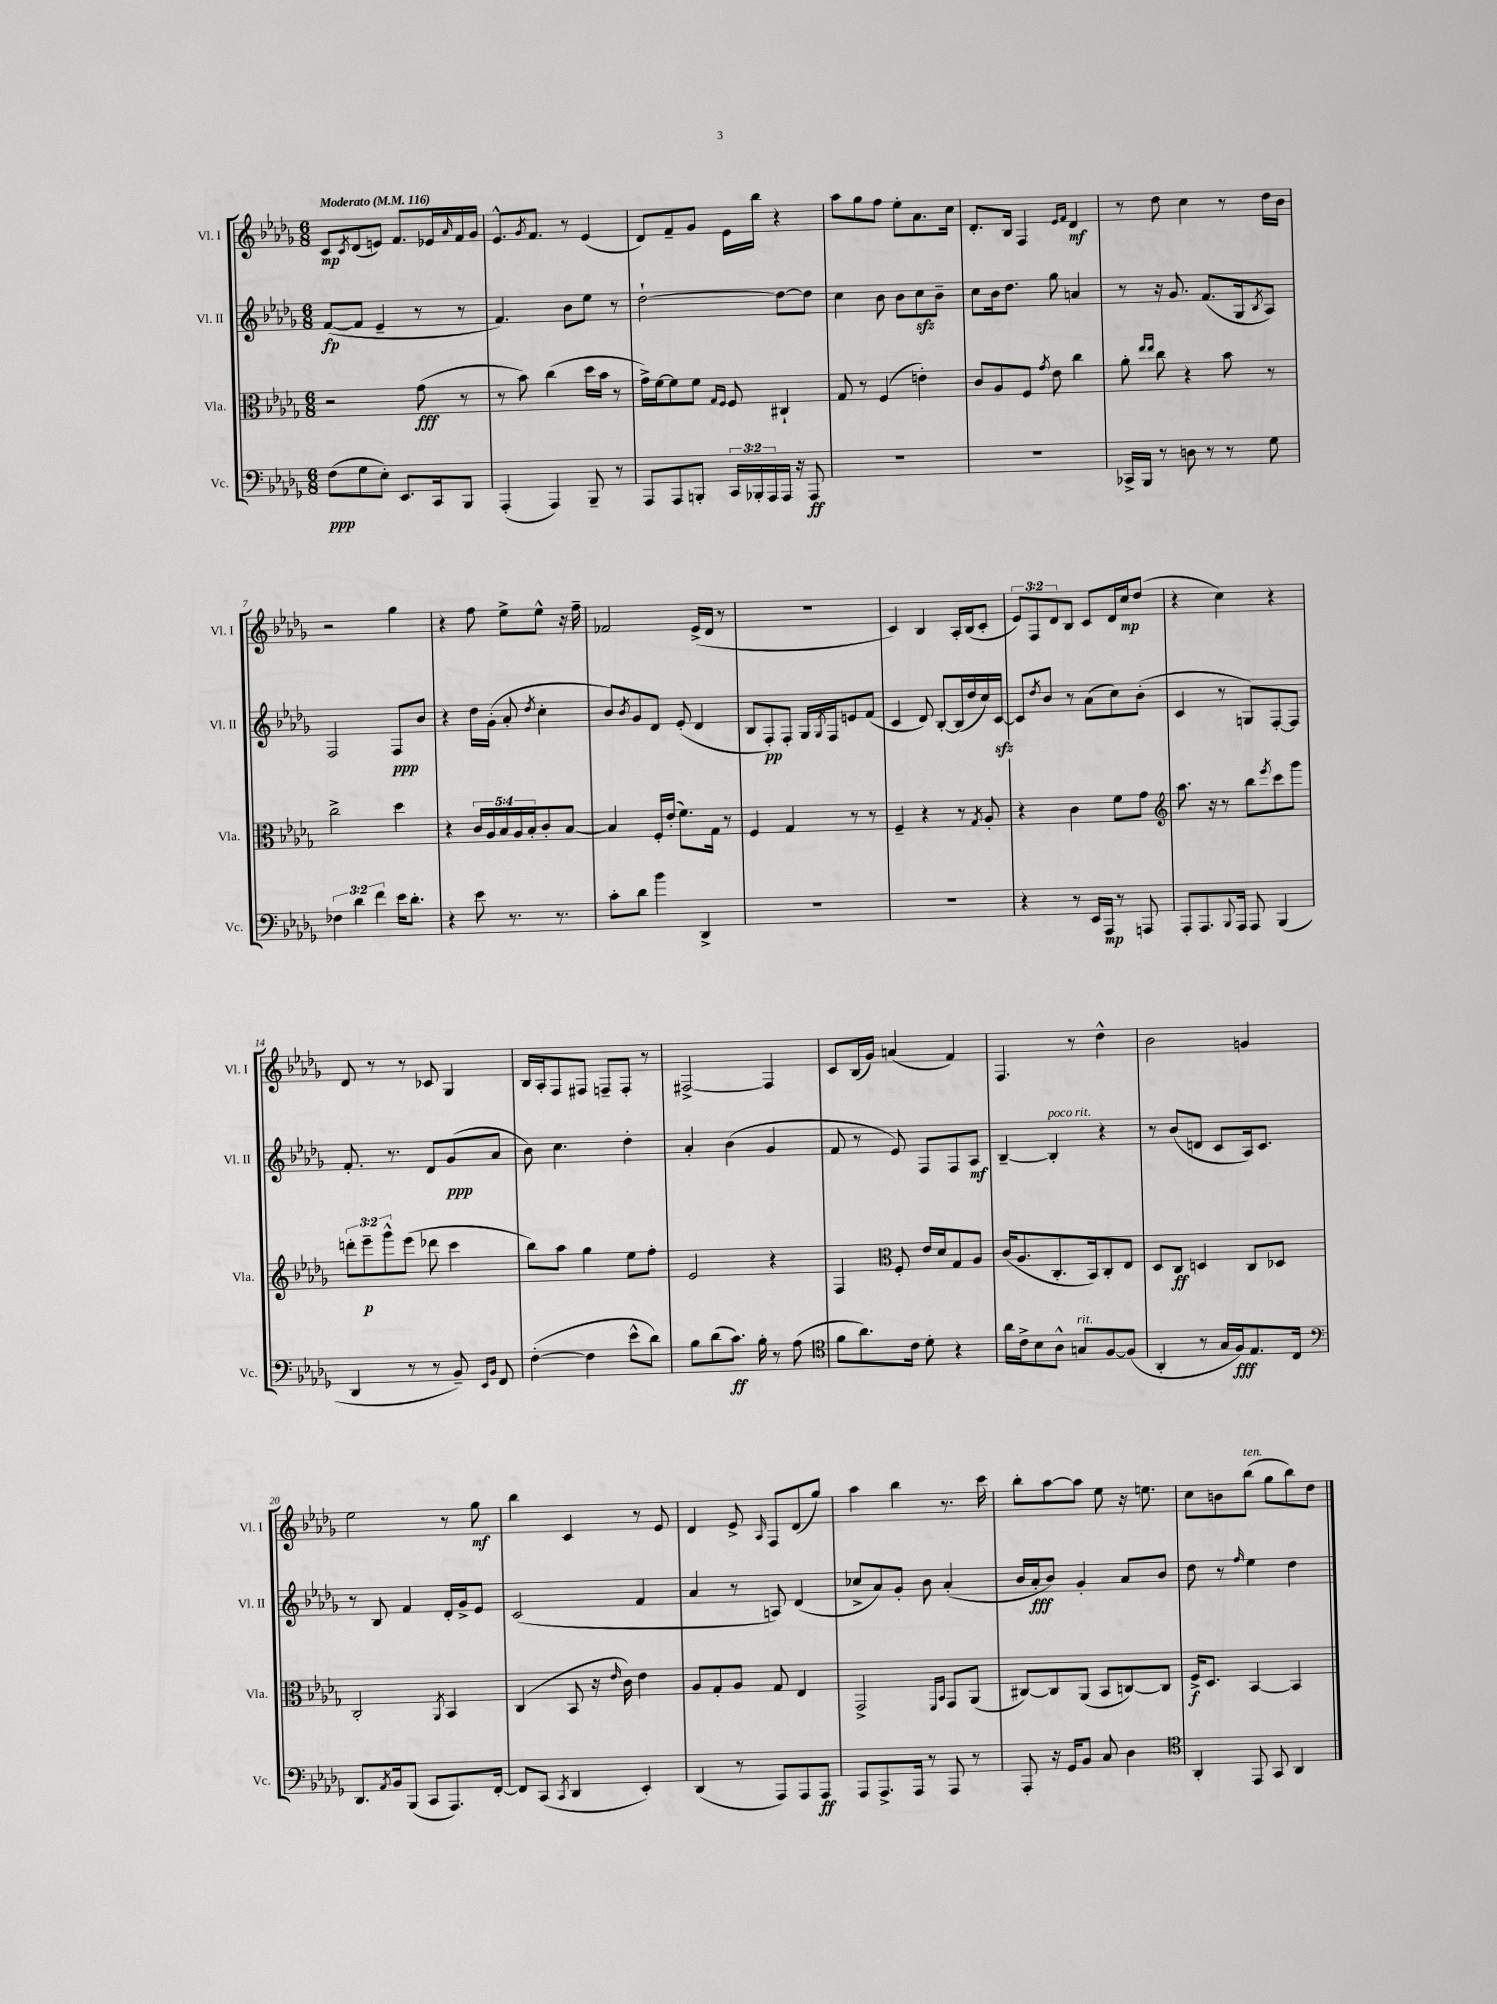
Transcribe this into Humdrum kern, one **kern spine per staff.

**kern	**kern	**kern	**kern
*staff4	*staff3	*staff2	*staff1
*clefF4	*clefC3	*clefG2	*clefG2
*k[b-e-a-d-g-]	*k[b-e-a-d-g-]	*k[b-e-a-d-g-]	*k[b-e-a-d-g-]
*M6/8	*M6/8	*M6/8	*M6/8
*MM116	*MM116	*MM116	*MM116
(8F\L	2r	([8f/L	8c/L
.	.	.	8qc/
8G-\	.	8f/]J	(8d-/
8E-'\J)	.	4e-~/	8e/J)
8.EE-/L	.	.	8.f/L
.	(8g-\	8r	.
16CC/k	.	.	16e-/L
.	.	.	16qqa-/
8BBB-/J	8r	8r	16f/
.	.	.	16g-/JJ
=	=	=	=
(4AAA-'/	8r	4.f/)	8.e-^^/L
.	8b-\)	.	.
.	.	.	8qg-/
.	.	.	8.f/J
4AAA-/)	(4cc\	.	.
.	.	8b-\L	8r
8BBB-~/	16dd-\LL	8ee-\J	(4e-/
.	16b-\JJ	.	.
8r	8r	8r	.
=	=	=	=
8AAA-/L	16g-^\LL)	[2dd-`\	8d-/L)
.	[16f\J	.	.
8AAA-/	8f\]	.	8f~/
8BBB'/J	8f\J	.	8g-/J
.	16qqG-/LL	.	.
.	16qqF/JJ	.	.
24CC/LL	8F/	.	16e-\LL
24BBB-'/	.	.	.
.	.	.	16bb-\JJ
24AAA-/	.	.	.
16AAA-/JJ	4C#`/	8dd-\_L	4r
16r	.	.	.
8AAA-/	.	8dd-\]J	.
=	=	=	=
2.r	8G-/	4cc\	8aa-\L
.	8r	.	8gg-\
.	(4F/	8b-\	8ff\J
.	.	8b-\L	8ee-'\L
.	4e'\)	8cc\	8.a-\
.	.	8b-~\J	.
.	.	.	16cc\Jk
=	=	=	=
2.r	8c/L	8cc\L	8.d-'/L
.	8A-/	16b-\k	.
.	.	8.dd-\J	16B-/Jk
.	8F/J	.	4F/
.	8qg-/	.	.
.	8e-\	8gg-\	.
.	.	.	16qqe-/LL
.	.	.	16qqf/JJ
.	4cc\	4a/	4d-/
=	=	=	=
16CC-^/LL	8a-'\	8r	8r
16BBB-/JJ	.	.	.
.	16qqee-/LL	.	.
.	16qqee-/JJ	.	.
8r	8cc\	16r	8dd-\
.	.	8.g-/	.
8D\	4r	.	4cc\
8r	.	(8.f/L	.
8r	8b-\	.	8r
.	.	16G-/k	.
.	.	8qB-/	.
8G-\	8r	8A-/J)	16dd-\LL
.	.	.	16b-\JJ
=	=	=	=
6F-\	2cc^\	2F/	2r
6d-\	.	.	.
6f\	.	.	.
16e-\LK	4dd-\	8F/L	4gg-\
8.d-'\J	.	.	.
.	.	8b-/J	.
=	=	=	=
4r	4r	4r	4r
8e-\	20c/LL	16dd-\LL	8ff\
.	20A-/	.	.
.	.	(16g-'\JJ	.
.	20B-/	.	.
8.r	.	8a-'/	8ee-^\L
.	20A-/	.	.
.	20B-'/J	.	.
.	.	8qdd-/	.
.	8c'/	4cc'\	8ee-^^\J
8.r	.	.	.
.	[8B-/J	.	16r
.	.	.	16ff~\
=	=	=	=
8c'\L	4B-/]	8b-/L)	2f-/
.	.	8qb-/	.
8d-\J	.	8g-/	.
4b-\	16F'/LL	8d-/J	.
.	(16e-'/JJ	.	.
.	8.f\L)	(8e-'/	.
4DD-^/	.	4d-/	(16e-^/LL
.	16G-\Jk	.	16d-/JJ
.	8r	.	8r
=	=	=	=
2.r	4F/	8B-/L	2.r
.	.	8F'/)	.
.	4G-/	8F'/J	.
.	.	16G-/LL	.
.	.	8qG-/	.
.	.	16F/J	.
.	8r	8e/	.
.	8r	(8f/J	.
=	=	=	=
2.r	4F~/	4c/	4c/)
.	4r	8d-/)	4B-/
.	.	[8B-'/L	.
.	8r	(16B-/]L	16A-'/LL
.	.	16dd-/	(16B-/J
.	8qG-/	.	.
.	8A-'/	16cc/)	8c'/J
.	.	[16c/JJ	.
=	=	=	=
4r	4r	8c/]L	12e-/L)
.	.	.	12F/
.	.	8qdd-/	.
.	.	8b-/J	.
.	.	.	12d-/
8r	4c\	8r	8B-/J
16EE-/LL	.	(8a-\L	8c/L
16AAA-/JJ	.	.	.
8r	8f\L	8cc\)	16d-/L
.	.	.	16cc/J
8AAA/	8g-\J	(8b-'\J	(8dd-/J
=	=	=	=
*	*clefG2	*	*
8AAA-'/L	8.aa-\	4c/	4r
8.AAA-/	.	.	.
.	16r	.	.
.	8r	8r	4cc\)
8qqBBB-/	.	.	.
16AAA-/Jk	.	.	.
8AAA-/	8bb-\L	8G/L)	.
.	8qeee-/	.	.
(4BBB-/	8ccc\	[8F'/	4r
.	8ggg-\J	8F/]J	.
=	=	=	=
4DD-/	12ddd'\L	8.f'/	8d-/
.	12eee-~\	.	.
.	.	.	8r
.	12ggg-^^\	.	.
.	.	8.r	.
8r	(8eee-\J	.	8r
8r	8ddd-\	8d-/L	8c-/
8BB-~/)	4ccc\	(8g-/	4G-/
16qqEE-/LL	.	.	.
16qqBB-/JJ	.	.	.
8FF/	.	8a-/J	.
=	=	=	=
([4F'\	8bb-\L)	8b-\)	16B-/LL
.	.	.	16A-'/J
.	8aa-\J	4.cc\	8F/
4F\]	4gg-\	.	8F#/J
.	.	.	8F~/L
8e-^^\L	8ee-\L	4dd-'\	8F'/J
8d-\J)	8ff'\J	.	8r
=	=	=	=
8B-\L	2e-/	4a-'/	[2F#^/
(8d-\	.	.	.
8.c\J)	.	(4b-\	.
16B-'\	.	.	.
8r	4r	4g-/	4F#/]
(8A-\	.	.	.
=	=	=	=
*clefC4	*	*	*
8f\L	4F/	8f/	8c/L
8.a-\)	.	8r	(16B-/L
.	.	.	16g-/JJ)
*	*clefC3	*	*
.	8F'/	8e-/)	(4a/
16c\Jk	.	.	.
8d-'\	16e-/LL	8F/L	.
.	16d-/J	.	.
4r	8G-/	8F/	4f/)
.	8A-/J	8A-/J	.
=	=	=	=
16a-\LL	(16c/LK	[4B-~/	4.F/
16c^\J	8.A-/	.	.
8B-\	.	.	.
8A-^^\J	8.C'/	4B-'/]	.
8G/L	.	.	8r
.	16BB-/k)	.	.
[8F/	8C'/	4r	4dd-^^\
(8F/]J	8E-/J	.	.
=	=	=	=
4AA-'/	8D-/L	8r	2b-\
.	8C/J	(8b-/L	.
8r	4D/	8d/J	.
16G-/LL	.	8c/L	.
16F/J)	.	.	.
8.E-/	8C/L	16A-/k)	4g/
.	.	8.c/J	.
.	8D-/J	.	.
16C/Jk	.	.	.
=	=	=	=
*clefF4	*	*	*
8.DD-/L	2C'/	8r	2ee-\
.	.	8B-/	.
8qAA-/	.	.	.
16BB-/k	.	.	.
(8BBB-/J	.	4f/	.
8CC/L	.	.	.
.	8qAA-/	.	.
8.AAA-/)	4BB-/	16d-'/LL	8r
.	.	16g-^/J	.
.	.	8e-/J	8gg-\
[16FF'/Jk	.	.	.
=	=	=	=
8FF/]L	(4C/	(2c/	4bb-\
(8CC/J	.	.	.
8qCC/	.	.	.
4DD-/	8BB-/	.	4c/
.	16r	.	.
.	16qqe-/	.	.
.	16c\)	.	.
4EE-'/)	4e-\	4f/	8r
.	.	.	8e-/
=	=	=	=
(4DD-/	8A-/L	4a-/	4d-/
.	8G-'/	.	.
8r	8A-/J	8r	8e-^/
.	.	.	16qqA-/
8AAA-/L)	8G-/	8A/)	8F/L
8AAA-/	4E-/	(4d-/	(8d-/
8AAA-/J	.	.	8gg-/J)
=	=	=	=
8AAA-/L	2GG-^/	8cc-^/L	4aa-\
8.AAA-^/	.	8a-/)	.
.	.	8g-'/J	4bb-\
16AAA-/Jk	.	.	.
8r	.	8b-\	.
.	16qqFF/LL	.	.
.	16qqBB-/JJ	.	.
8AAA-/	8GG-/L	(4a-'/	8.r
8r	(8AA-/J	.	.
.	.	.	16ccc\
=	=	=	=
8AAA-'/	[8C#/L)	16b-/LL	8bb-'\L
.	.	16a-'/J	.
16r	8C#/]	8b-/J)	[8aa-\
16GG-/LK	.	.	.
8BB-/J	(8AA-/J	4g-'/	8aa-\]J
8C/	8BB-/L	.	8ee-\
4D-\	[8C/)	8a-/L	16r
.	.	.	8.ee\
.	8C/]J	8b-/J	.
=	=	=	=
*clefC4	*	*	*
4AA-'/	16F^/LK	8dd-\	8cc\L
.	8.D-/J	.	.
.	.	8r	8b\
.	.	16qqff/	.
8EE-/	[4BB-/	4ee-\	(8bb-\J
8GG-/	.	.	8gg-\L
4AA-/	4BB-/]	4dd-\	8bb-\)
.	.	.	8dd-\J
==	==	==	==
*-	*-	*-	*-
